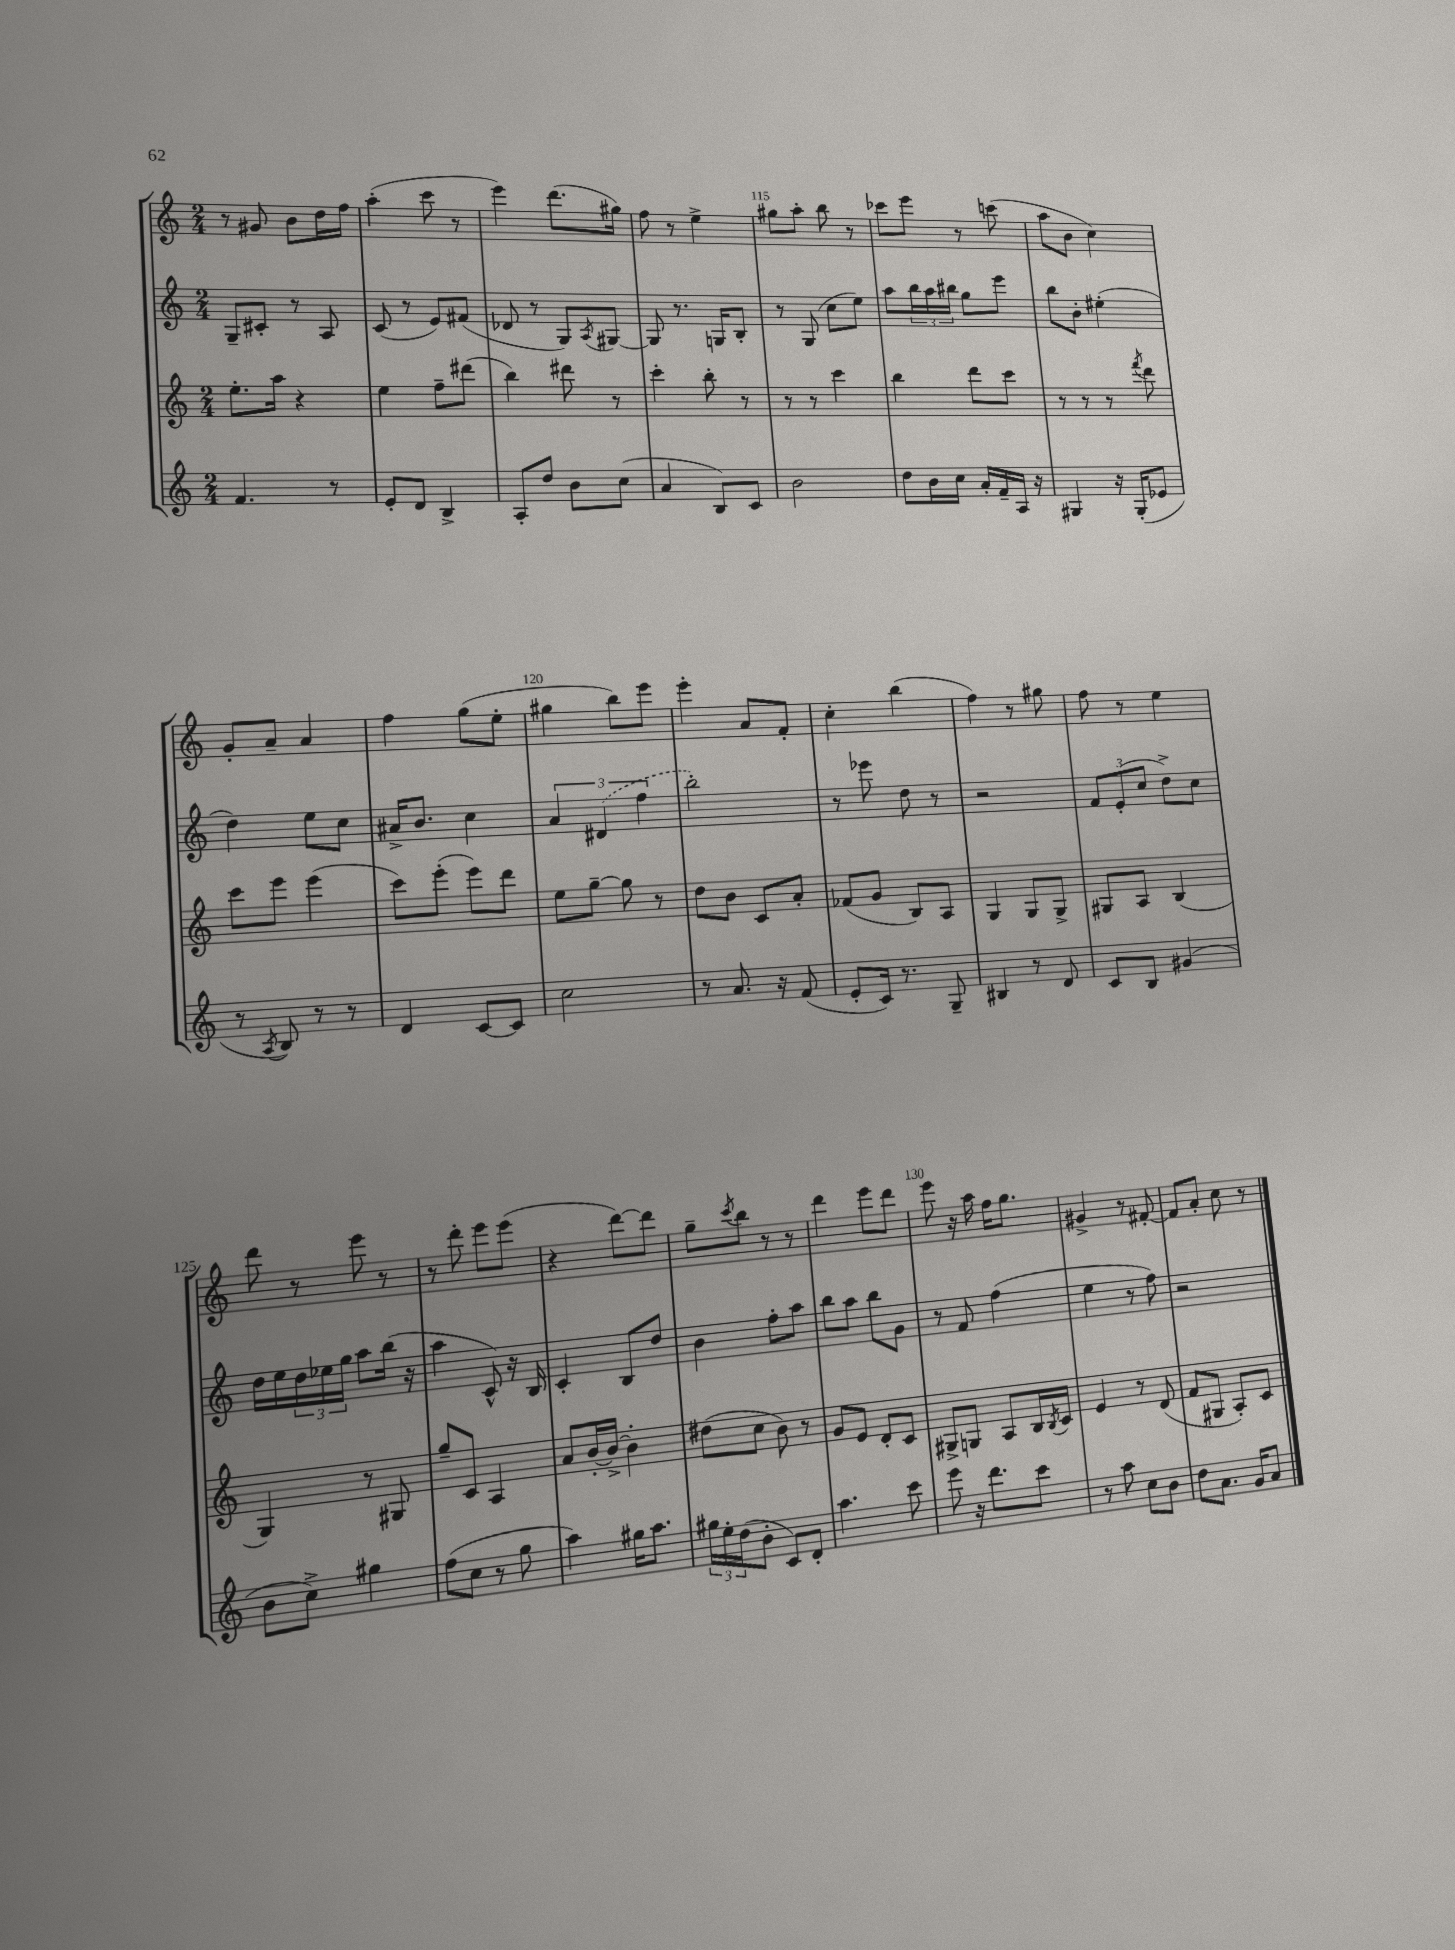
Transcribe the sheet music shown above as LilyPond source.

<<
\new StaffGroup <<
\new Staff = "s0" {
    \clef treble \key c \major \numericTimeSignature \time 2/4
    r8 gis'8 b'8 d''16 f''16 |
    a''4-.( c'''8 r8 |
    e'''4) d'''8.( gis''16) |
    f''8 r8 e''4-> |
    gis''8 a''8-. b''8 r8 |
    ces'''8 e'''8 r8 c'''8( |
    a''8 b'8 c''4) |
    g'8-. a'8-- a'4 |
    f''4 g''8( e''8-. |
    gis''4 b''8) e'''8 |
    e'''4-. a'8 f'8-. |
    c''4-. b''4( |
    f''4) r8 gis''8 |
    f''8 r8 e''4 |
    d'''8 r8 e'''8 r8 |
    r8 d'''8-. e'''8 e'''8( |
    r4 d'''8~) d'''8 |
    g''8-- \acciaccatura { c'''8 } b''8 r8 r8 |
    d'''4 e'''8 d'''8 |
    e'''8 r16 a''16 f''16 g''8. |
    gis'4-> r8 fis'8~-. |
    fis'8 a'8-. c''8 r8 \bar "|." |
}
\new Staff = "s1" {
    \clef treble \key c \major \numericTimeSignature \time 2/4
    g8-- cis'8-. r8 a8 |
    c'8( r8 e'8) fis'8( |
    des'8 r8 g8) \acciaccatura { a8 } gis8~ |
    gis8 r8. g16 b8-. |
    r8 g8( c''8 e''8) |
    a''8 \tuplet 3/2 { b''16 a''16 bis''16 } g''8 e'''8 |
    b''8 b'8-. eis''4-.( |
    d''4) e''8 c''8 |
    ais'16-> b'8. c''4 |
    \tuplet 3/2 { a'4 \once \slurDashed dis'4( f''4 } |
    b''2-.) |
    r8 ees'''8 d''8 r8 |
    r2 |
    \tuplet 3/2 { f'8 e'8-.( c''8 } d''8->) c''8 |
    d''16 e''16 \tuplet 3/2 { d''16 ees''16 g''16 } a''8 b''16( r16 |
    a''4 c'8-^) r16 b16 |
    c'4-. b8 d''8 |
    b'4 f''8-. a''8 |
    b''8 a''8 b''8 g'8 |
    r8 f'8 f''4( |
    e''4 r8 f''8) |
    r2 \bar "|." |
}
\new Staff = "s2" {
    \clef treble \key c \major \numericTimeSignature \time 2/4
    e''8.-. a''16 r4 |
    e''4 f''8-- dis'''8( |
    b''4) dis'''8 r8 |
    c'''4-. b''8-. r8 |
    r8 r8 c'''4 |
    b''4 d'''8 c'''8 |
    r8 r8 r8 \acciaccatura { f'''8 } d'''8 |
    c'''8 e'''8 e'''4( |
    c'''8) e'''8-.( e'''8) d'''8 |
    e''8 g''8~-- g''8 r8 |
    d''8 b'8 c'8 a'8-. |
    fes'8( g'8 b8) a8 |
    g4 g8 g8-> |
    gis8 a8 b4( |
    g4) r8 gis8 |
    g''8-- c'8 a4 |
    a'8 b'16~-. b'16~-> b'4-. |
    dis''8( c''8 b'8) r8 |
    g'8 e'8 d'8-. c'8 |
    gis8-> g8 a8 b16 \acciaccatura { b8 } c'16 |
    e'4 r8 d'8( |
    f'8 gis8 a8-.) c'8 \bar "|." |
}
\new Staff = "s3" {
    \clef treble \key c \major \numericTimeSignature \time 2/4
    f'4. r8 |
    e'8-. d'8 b4-> |
    a8-. d''8 b'8 c''8( |
    a'4 b8) c'8 |
    b'2 |
    d''8 b'16 c''16 a'16-. f'16-- a16 r16 |
    gis4 r16 gis16-.( ees'8 |
    r8 \acciaccatura { a8 } b8) r8 r8 |
    d'4 c'8~ c'8 |
    c''2 |
    r8 a'8. r16 f'8( |
    e'8-. c'16) r8. g8-- |
    bis4 r8 d'8 |
    c'8 b8 gis'4( |
    b'8 c''8->) gis''4 |
    f''8( c''8 r8 g''8 |
    a''4) gis''16 a''8. |
    \tuplet 3/2 { gis''16 e''16-. d''16( } b'8-. c'8) d'8-. |
    a''4. c'''8 |
    e'''8 r16 d'''8. c'''8 |
    r8 a''8 c''8 b'8 |
    d''8 a'8. g'16 a'8 \bar "|." |
}
>>
>>
\layout { \context { \Score currentBarNumber = #111 \override BarNumber.break-visibility = ##(#f #t #t) barNumberVisibility = #(every-nth-bar-number-visible 5) } }
